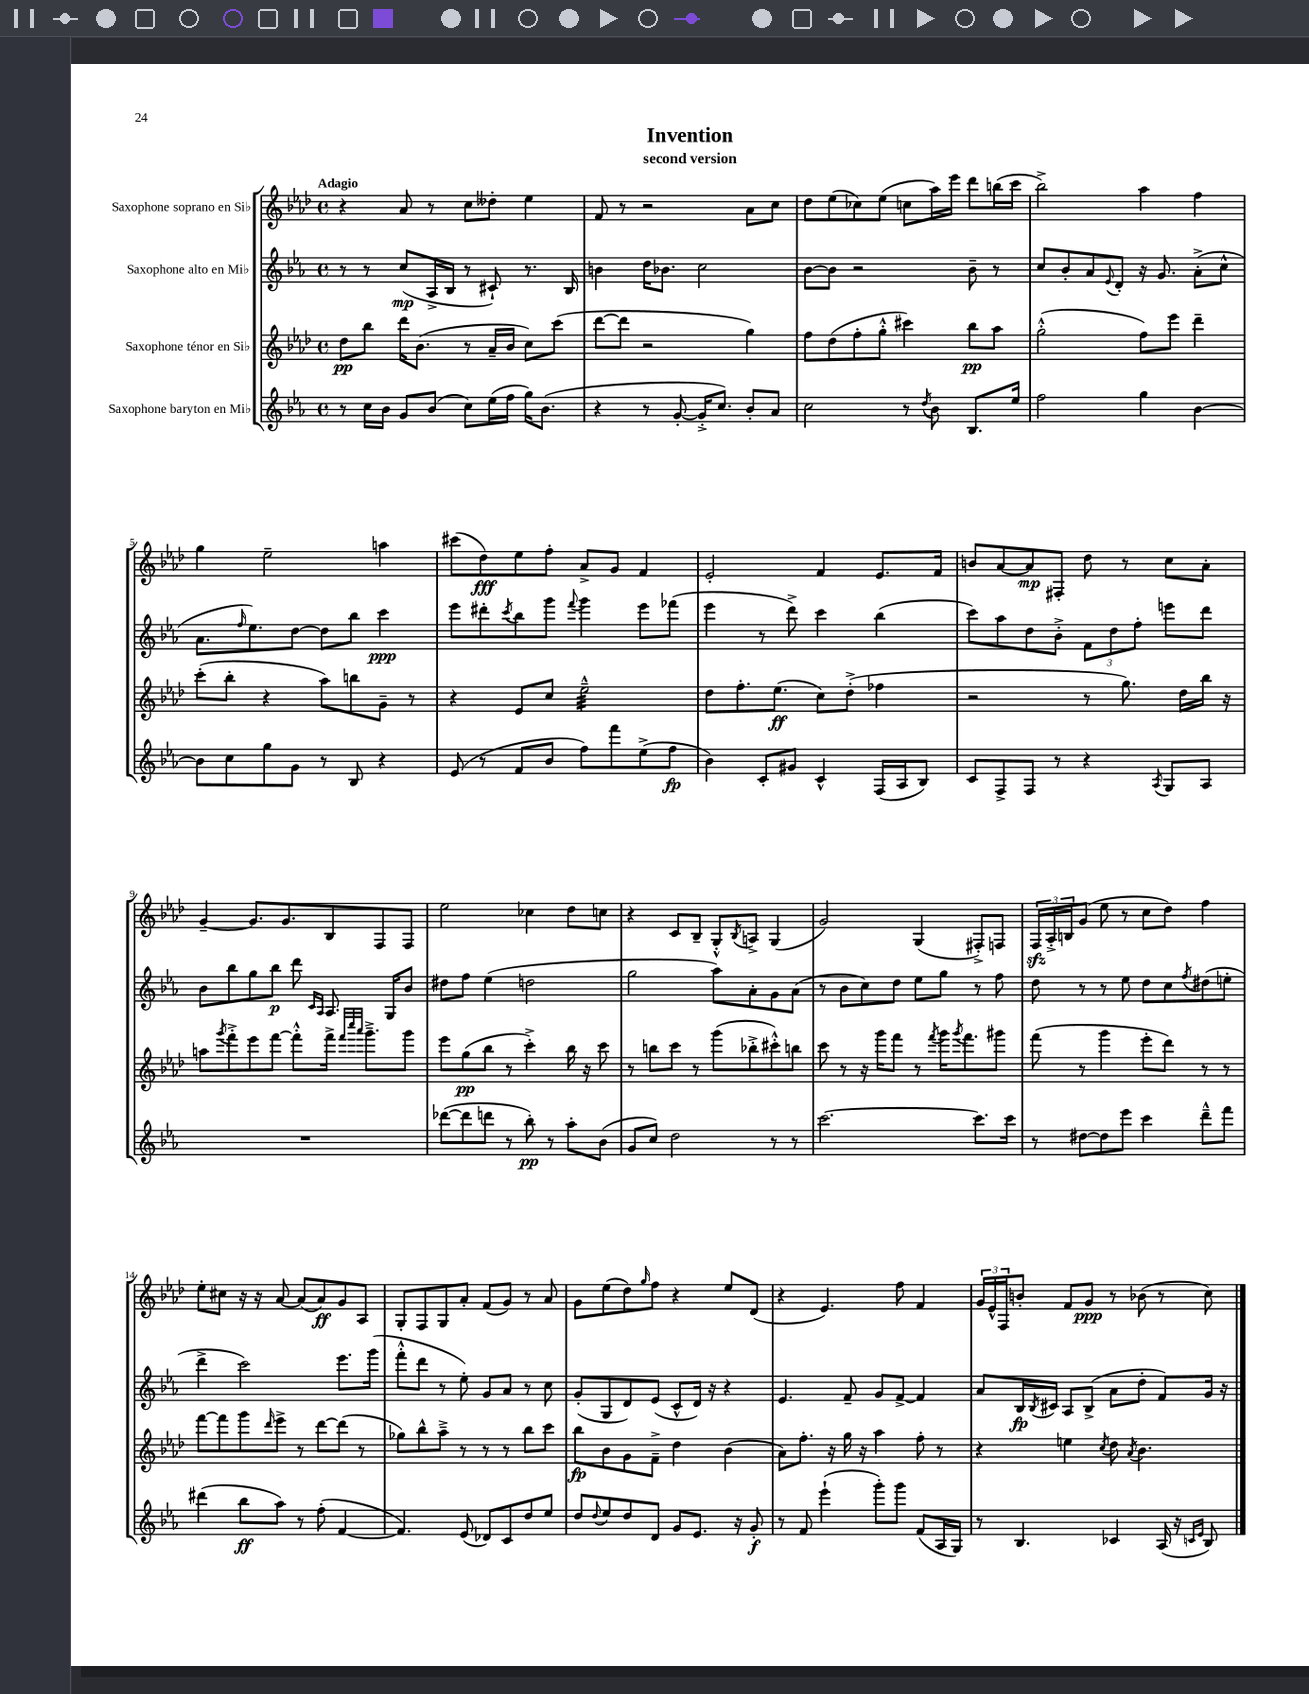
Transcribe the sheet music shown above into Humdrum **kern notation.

**kern	**kern	**kern	**kern
*staff4	*staff3	*staff2	*staff1
*clefG2	*clefG2	*clefG2	*clefG2
*k[b-e-a-]	*k[b-e-a-d-]	*k[b-e-a-]	*k[b-e-a-d-]
*M4/4	*M4/4	*M4/4	*M4/4
*met(c)	*met(c)	*met(c)	*met(c)
8r	8dd-	8r	4r
16cc	8bb-	8r	.
16b-	.	.	.
8g	16ddd-	(8cc	8a-
.	(8.b-	.	.
(8b-	.	16A-^	8r
.	.	16B-	.
8cc)	8r	8r	8cc
(16ee-	16a-~	8c#`)	8dd--'
16ff	16b-	.	.
16gg)	8cc)	8.r	4ee-
(8.b-	.	.	.
.	(8ccc	.	.
.	.	16B-	.
=	=	=	=
4r	[8ddd-	4b	8f
.	8ddd-]	.	8r
8r	2r	16dd	2r
.	.	8.b-	.
[8g'	.	.	.
16g'^]	.	2cc	.
8.cc)	.	.	.
8b-'	4gg)	.	8a-
8a-	.	.	8cc
=	=	=	=
2cc	8ff	[8b-	8dd-
.	(8dd-	8b-]	(8ee-
.	8ff'	2r	8cc-)
.	8gg'^^	.	(8ee-
8r	4ccc#)	.	8cc
8qdd	.	.	.
8b-	.	.	16aa-)
.	.	.	16eee-
8.B-	8bb-	8b-~	8ddd-
.	8aa-	8r	(16bb
16ee-	.	.	16ccc
=	=	=	=
2ff	(2gg'^^	8cc	2bb-^)
.	.	8b-'	.
.	.	8a-	.
.	.	8qqe-	.
.	.	8d'	.
4gg	8ff)	16r	4aa-
.	.	8.g	.
.	8eee-	.	.
[4b-	4ddd-~	(8a-'^	4ff
.	.	8cc^^	.
=	=	=	=
8b-]	(8ccc'	8.a-	4gg
8cc	8bb-'	.	.
.	.	16qqff	.
.	.	8.ee-)	.
8gg	4r	.	2ee-~
8g	.	[8dd	.
8r	8aa-)	8dd]	.
8B-	8bb	8bb-	.
4r	8g~	4ccc	4aa
.	8r	.	.
=	=	=	=
(8e-	4r	8eee-	(8ccc#
8r	.	8ddd#'	8dd-)
.	.	8qccc	.
8f	8e-	8bb-	8ee-
8b-	8cc	8ggg	8ff'
.	.	8qqfff	.
8ff)	2ee-~^^	4ggg	8a-^
8fff	.	.	8g
(8ee-^	.	8eee-	4f
8ff	.	(8fff-	.
=	=	=	=
4b-)	8dd-	4eee-	2e-'
.	8.ff'	.	.
8c'	.	8r	.
.	(8.ee-	.	.
8g#	.	8ddd^)	.
4c^^	8cc)	4ccc	4f
.	(8dd-'^	.	.
(16F	4ff-	(4bb-	8.e-
16A-	.	.	.
8B-)	.	.	.
.	.	.	16f
=	=	=	=
8c	2r	8ccc)	8b
8F^	.	8aa-	[8a-
8F	.	8dd	8a-]
8r	.	8b-'^	8F#'
4r	8r	12f	8dd-
.	.	12dd	.
.	8.gg)	.	8r
.	.	12ff'	.
8qA-	.	.	.
8G	.	8eee	8cc
.	16dd-	.	.
8A-	16bb-	8ddd	8a-'
.	16r	.	.
=	=	=	=
1r	8aa	8b-	[4g~
.	8qggg	.	.
.	8fff'^	8bb-	.
.	8eee-	8gg	8.g]
.	[8fff	8bb-	.
.	.	.	8.g
.	8fff'^^]	8ddd	.
.	.	16qqc	.
.	.	16qqA-	.
.	16fff^	8.A-	8B-
.	32qqfff	.	.
.	32qqcccc	.	.
.	32qqaaa-	.	.
.	8.ggg~^	.	.
.	.	.	8F
.	.	16G	.
.	8ggg	8b-	8F
=	=	=	=
([8ddd-	8eee-	8dd#	2ee-
8ddd-]	(8gg	8ff	.
8ddd	8bb-	(4ee-	.
8r	8r	.	.
8bb-')	4ccc'^)	2dd	4cc-
8r	.	.	.
8aa-'	16bb-	.	8dd-
.	16r	.	.
(8b-	8ccc	.	8cc
=	=	=	=
8g	8r	2gg	4r
8cc)	8bb	.	.
2dd	8ccc	.	8c
.	8r	.	8B-~
.	(8ggg	8aa-)	8G'^^
.	.	.	8qB-
.	8bb-'^	8a-'	8A^
8r	8ccc#'^^)	8g	(4G
8r	8bb	(8a-	.
=	=	=	=
[2.ccc	8ccc	8r	2g)
.	8r	8b-	.
.	16r	8cc)	.
.	16ggg	.	.
.	8fff	8dd	.
.	8r	8ee-	(4G
.	8qfff	.	.
.	16ggg	8gg	.
.	8qggg	.	.
.	8.fff	.	.
8.ccc]	.	8r	8F#'^)
.	8ggg#	8ff	8F
16ccc	.	.	.
=	=	=	=
8r	(8fff	8dd	24F
.	.	.	24A-'^
.	.	.	24B
[8dd#	8r	8r	(8g
8dd#]	4ggg	8r	8ee-
8eee-	.	8ee-	8r
4ccc	8eee-'	8dd	8cc
.	8ddd-)	8cc	8dd-)
.	.	8qff	.
8ddd~^^	8r	(8dd#	4ff
8fff	8r	8ee'	.
=	=	=	=
(4ddd#	[8fff	4ddd^	8ee-'
.	8fff]	.	8cc#
8bb-	8ggg	2ccc)	16r
.	.	.	16r
.	16qqddd-	.	.
8aa-)	8eee-^	.	[8a-
8r	8r	.	(8a-]
(8ff'	[8ddd-	.	8a-)
[4f	(8ddd-]	8.eee-	8g
.	8r	.	8A-
.	.	(16ggg	.
=	=	=	=
4.f])	8gg-)	8fff'^^	8G'
.	8bb-^^	8ddd	8F
.	8aa-~^	8r	8G
(8e-	8r	8ee-')	8a-'
8d-)	8r	8g	(8f
8c	8r	8a-	8g)
8dd	8bb-	8r	8r
8ee-	8ccc	8cc	8a-
=	=	=	=
8dd	8bb-	(8g'	8g
8qqdd	.	.	.
8ee-	8b-	8G	(8ee-
8dd	8g	8d)	8dd-)
.	.	.	16qqgg
8d	8f~^	(8e-	8ff
8g	4dd-	8c^^	4r
8.e-	.	16d)	.
.	.	16r	.
.	(4b-	4r	8ee-
16r	.	.	.
8g'	.	.	(8d-
=	=	=	=
8r	8a-)	4.e-	4r
8f	8.ff'	.	.
(4eee-`	.	.	4.e-)
.	16r	.	.
.	16gg	8f~	.
.	16r	.	.
8ggg')	4aa-	8g	.
8ggg	.	[8f^	8ff
(8f	8ff'	4f]	4f
16A-	8r	.	.
16G)	.	.	.
=	=	=	=
8r	4r	8a-	24g
.	.	.	24e-^^
.	.	.	24F
4.B-	.	16B-	8b'
.	.	8qB-	.
.	.	16c#	.
.	4ee	8A-	8f
.	.	(8B-^	8g
.	8qcc	.	.
4c-	8dd-	8a-	8r
.	8qa-	.	.
.	4.b-	8dd'	(8b-
(16A-	.	8f)	8r
16r	.	.	.
16qqc	.	.	.
16qqe-	.	.	.
8B-)	.	16g	8cc)
.	.	16r	.
==	==	==	==
*-	*-	*-	*-
